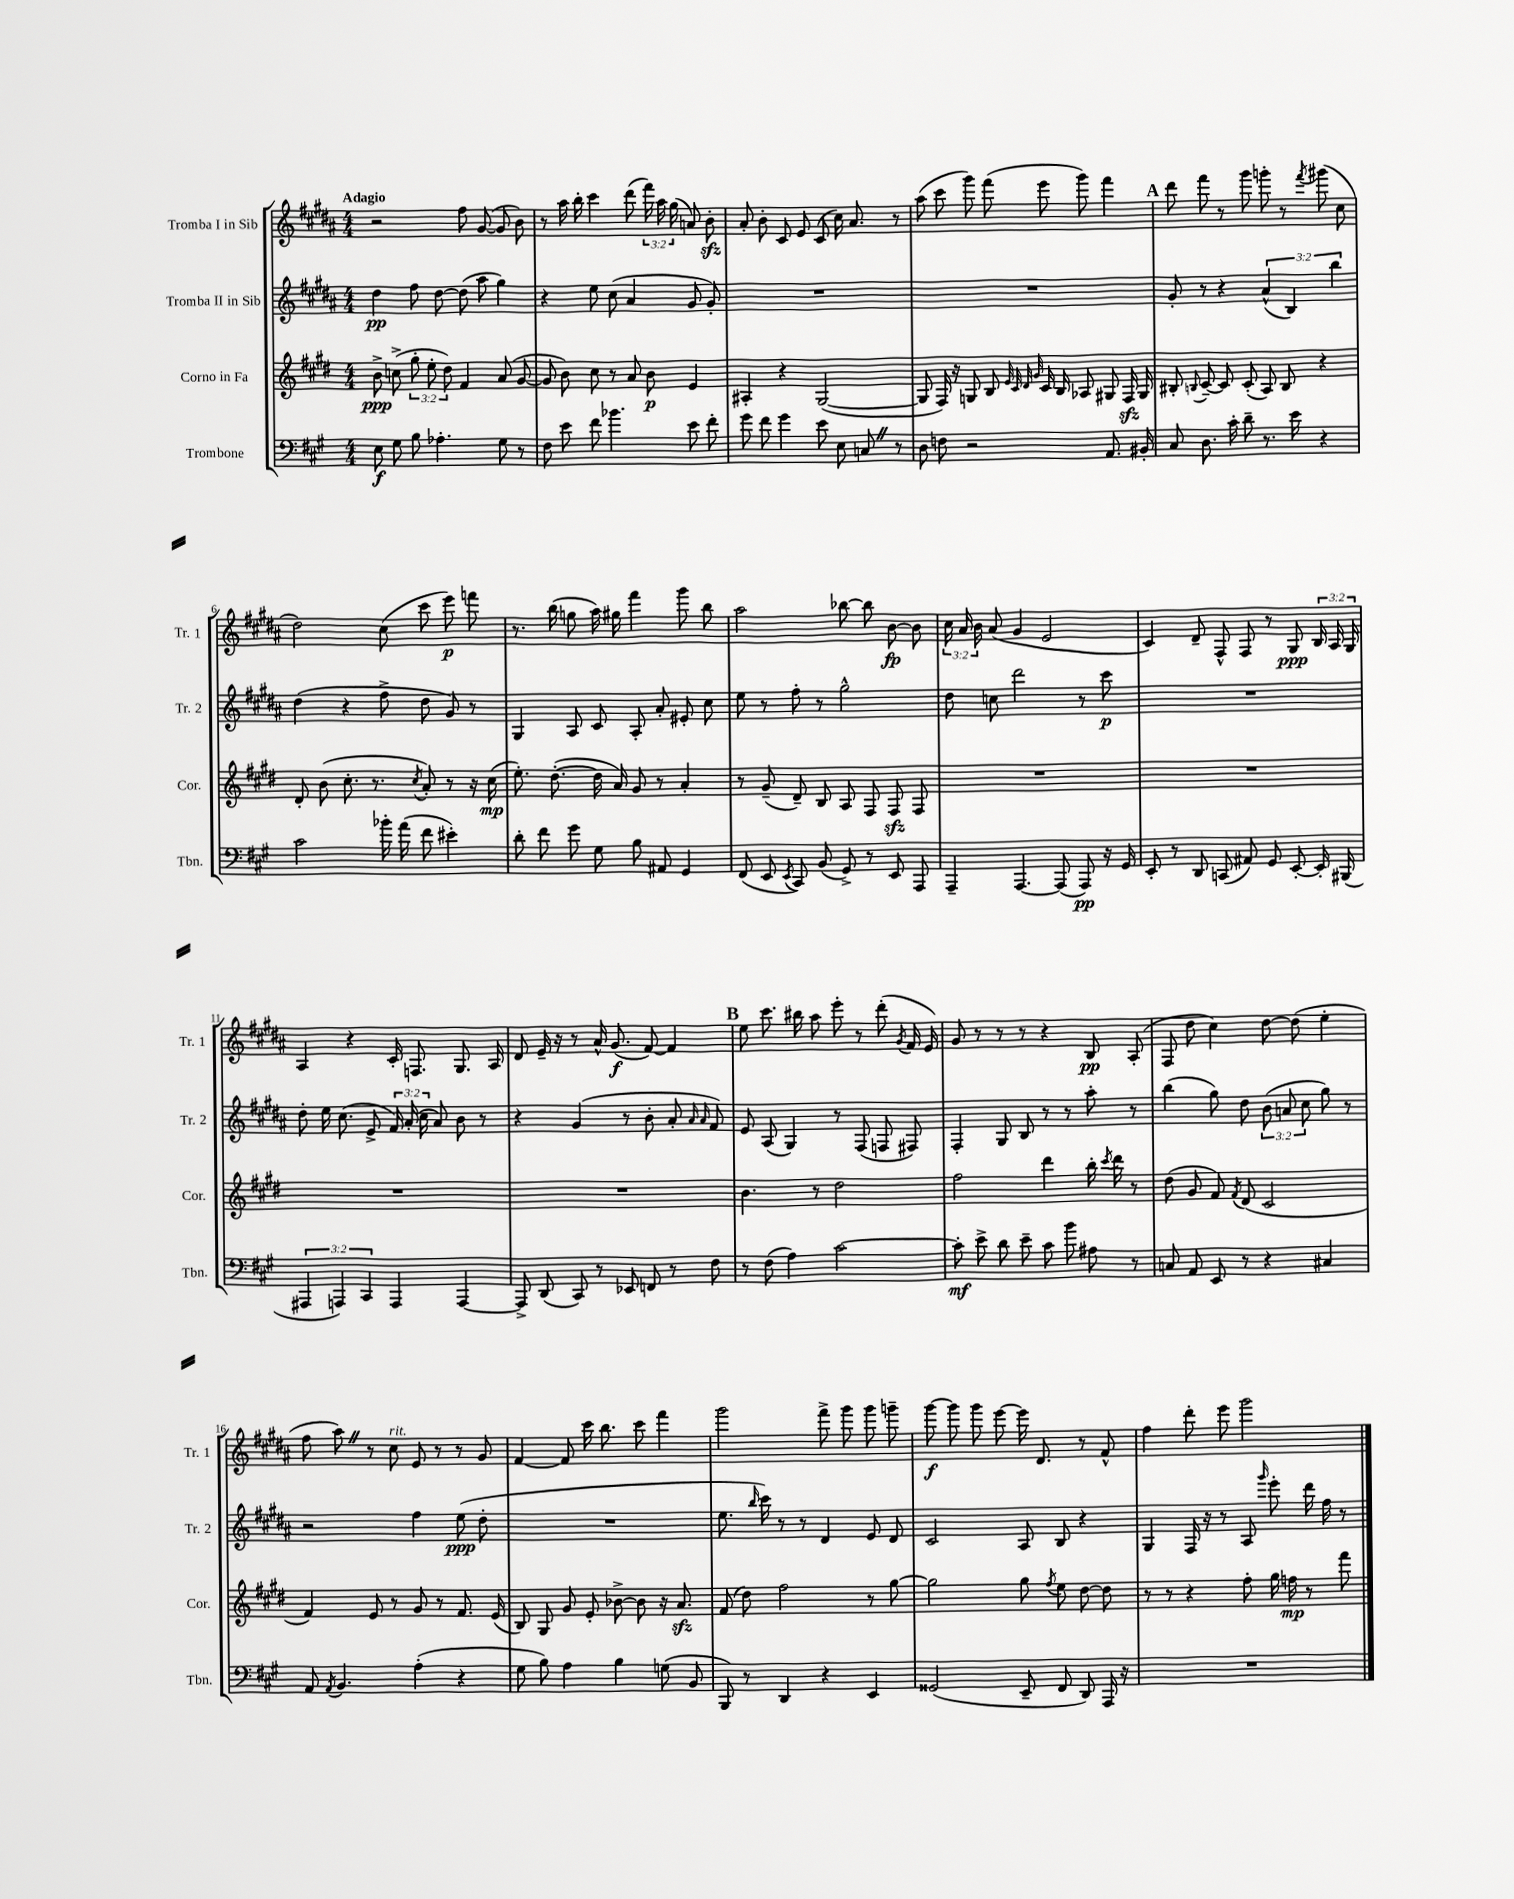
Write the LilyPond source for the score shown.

<<
\new StaffGroup <<
\new Staff = "s0" \with { instrumentName = "Tromba I in Sib" shortInstrumentName = "Tr. 1" } {
    \clef treble \key b \major \numericTimeSignature \time 4/4 \override Staff.TupletNumber.text = #tuplet-number::calc-fraction-text \tempo "Adagio"
    \autoBeamOff r2 fis''8 gis'8~( gis'8 b'8) |
    r8 ais''16 b''16-. cis'''4 dis'''8( \tuplet 3/2 { fis'''16) ais''16 gis''16( } a'8) b'8-.\sfz |
    ais'8-. b'8-. cis'8 e'8 cis'8( cis''16) ais'8. r8 |
    ais''8( cis'''8 gis'''8) fis'''8( e'''8 gis'''8) fis'''4 |
    \mark \markup { \bold "A" } dis'''8 fis'''8 r8 gis'''8 g'''8-. r8 \acciaccatura { fis'''8 } gis'''8( cis''8 |
    dis''2) cis''8( cis'''8 e'''8\p) f'''8 |
    r8. b''16( g''8 ais''16) gis''16 fis'''4 gis'''8 b''8 |
    ais''2 bes''8~ bes''8 b'8~\fp b'8 |
    \tuplet 3/2 { cis''16 ais'16 b'16 } ais'8( gis'4 e'2 |
    cis'4) dis'8-- fis8-^ fis8 r8 gis8\ppp \tuplet 3/2 { b16 ais16 gis16 } |
    ais4 r4 cis'16-. f8. gis8. ais16 |
    dis'8 e'16-- r16 r8 ais'16-^ gis'8.\f( fis'8~) fis'4 |
    \mark \markup { \bold "B" } e''8 cis'''8. bis''16 ais''8 e'''8-. r8 dis'''8-.( \acciaccatura { gis'8 } fis'16 e'16) |
    gis'8 r8 r8 r8 r4 b8\pp ais8-.( |
    fis8 dis''8 cis''4) dis''8~ dis''8( e''4-. |
    fis''8 ais''8) \once \override BreathingSign.text = \markup { \musicglyph "scripts.caesura.straight" } \breathe r8 cis''8^\markup { \italic "rit." } e'8 r8 r8 gis'8 |
    fis'4~ fis'8 cis'''16 b''8. cis'''8 fis'''4 |
    gis'''2 fis'''8-> gis'''8 gis'''8 g'''8-- |
    gis'''8~\f gis'''8 gis'''8 e'''8~ e'''16 dis'8. r8 fis'8-^ |
    fis''4 dis'''8-. e'''8 gis'''2 \bar "|." |
}
\new Staff = "s1" \with { instrumentName = "Tromba II in Sib" shortInstrumentName = "Tr. 2" } {
    \clef treble \key b \major \numericTimeSignature \time 4/4 \override Staff.TupletNumber.text = #tuplet-number::calc-fraction-text
    \autoBeamOff dis''4\pp fis''8 dis''8~ dis''8( ais''8 gis''4) |
    r4 e''8 cis''8( ais'4 gis'8 gis'8-.) |
    R1 |
    R1 |
    \mark \markup { \bold "A" } gis'8-. r8 r4 \tuplet 3/2 { ais'4-^( b4) b''4 } |
    dis''4( r4 fis''8-> dis''8 gis'8) r8 |
    gis4 ais8 cis'8 ais8-. ais'8-. eis'8-. cis''8 |
    e''8 r8 fis''8-. r8 gis''2-^ |
    dis''8 c''8 dis'''2 r8 cis'''8\p |
    R1 |
    dis''8-. e''16 cis''8.( e'8-> \tuplet 3/2 { fis'16) ais'16-.( cis''16 } ais'8) b'8 r8 |
    r4 gis'4( r8 b'8-. ais'8-. \grace { ais'16 ais'16 } fis'8) |
    \mark \markup { \bold "B" } e'8 ais8( gis4) r8 fis8( f8 fis8) |
    fis4-. gis8 b8 r8 r8 ais''8-. r8 |
    b''4( gis''8) dis''8 \tuplet 3/2 { b'8( a'8 cis''8 } gis''8) r8 |
    r2 fis''4 e''8\ppp( dis''8-. |
    R1 |
    e''8. \grace { b''16 } cis'''16) r8 r8 dis'4 e'8 dis'8 |
    cis'2 ais8 b8 r4 |
    gis4 fis16 r16 r8 ais8 \grace { gis'''16 } e'''8-. dis'''16 fis''16 r8 \bar "|." |
}
\new Staff = "s2" \with { instrumentName = "Corno in Fa" shortInstrumentName = "Cor." } {
    \clef treble \key e \major \numericTimeSignature \time 4/4 \override Staff.TupletNumber.text = #tuplet-number::calc-fraction-text
    \autoBeamOff b'8->\ppp c''8->( \tuplet 3/2 { gis''8-. e''8-. dis''8) } fis'4 a'8( gis'8~ |
    gis'8 b'8) cis''8 r8 a'8 b'8\p e'4 |
    ais4-. r4 gis2~( |
    gis8 fis16) r16 g8 b8 \grace { e'32 cis'32 dis'32 gis'32 } cis'16 b16 aes8 gis8 fis16\sfz gis16 |
    \mark \markup { \bold "A" } bis8-. \appoggiatura { b8 } cis'8~-- cis'8 cis'8-.( a8) b8 r4 |
    dis'8-. b'8( cis''8.-. r8. \acciaccatura { cis''8 } a'8-.) r8 r16 cis''16\mp( |
    e''8.-.) dis''8.~-.( dis''16 a'16) gis'8 r8 a'4-. |
    r8 gis'8--( dis'8--) b8 a8 fis8 fis8\sfz fis8 |
    R1 |
    R1 |
    R1 |
    R1 |
    \mark \markup { \bold "B" } b'4. r8 dis''2 |
    fis''2 dis'''4 b''16-. \acciaccatura { cis'''8 } dis'''16 r8 |
    dis''8( gis'8 fis'8) \acciaccatura { fis'8 } dis'8( cis'2 |
    fis'4) e'8 r8 gis'8 r8 fis'8. e'16( |
    b8) gis8 gis'8 e'8-. bes'8~-> bes'8 r16 a'8.\sfz |
    fis'8( dis''8) fis''2 r8 gis''8~ |
    gis''2 gis''8 \acciaccatura { fis''8 } e''8 dis''8~ dis''8 |
    r8 r8 r4 fis''8-. gis''16 f''16\mp r8 fis'''8 \bar "|." |
}
\new Staff = "s3" \with { instrumentName = "Trombone" shortInstrumentName = "Tbn." } {
    \clef bass \key a \major \numericTimeSignature \time 4/4 \override Staff.TupletNumber.text = #tuplet-number::calc-fraction-text
    \autoBeamOff e8\f gis8 b8 aes4.-. gis8 r8 |
    fis8 e'8 fis'8 bes'4. e'8 fis'8-. |
    gis'8 fis'8 gis'4 e'8 e8 c8 \once \override BreathingSign.text = \markup { \musicglyph "scripts.caesura.straight" } \breathe r8 |
    d8 f8 r2 a,8. bis,16-. |
    \mark \markup { \bold "A" } cis8 d8. cis'16-. d'8-- r8. e'16 r4 |
    cis'2 bes'16-. a'16( fis'8 eis'4-.) |
    d'8-. fis'8 gis'8 gis8 b8 ais,8 gis,4 |
    fis,8( e,8 \acciaccatura { e,8 } cis,8) b,8( gis,8->) r8 e,8 a,,8 |
    a,,4-- a,,4.~ a,,8( a,,8\pp) r16 gis,16 |
    e,8-. r8 d,8 c,8( ais,8) gis,8 e,8~-. e,16-. bis,,16( |
    \tuplet 3/2 { ais,,4 a,,4) cis,4 } a,,4 a,,4~ |
    a,,8-> d,8( cis,8) r8 ees,8 f,8 r8 fis8 |
    \mark \markup { \bold "B" } r8 fis8( a4) cis'2~ |
    cis'8-.\mf e'8-> d'8 e'8-- cis'8 b'8 ais8 r8 |
    c8 a,8 e,8 r8 r4 cis4 |
    a,8 \acciaccatura { a,8 } b,4. a4-.( r4 |
    gis8 b8) a4 b4 g8( b,8 |
    b,,8) r8 d,4 r4 e,4 |
    gisis,2( e,8-- fis,8 d,8) a,,16 r16 |
    R1 \bar "|." |
}
>>
>>
